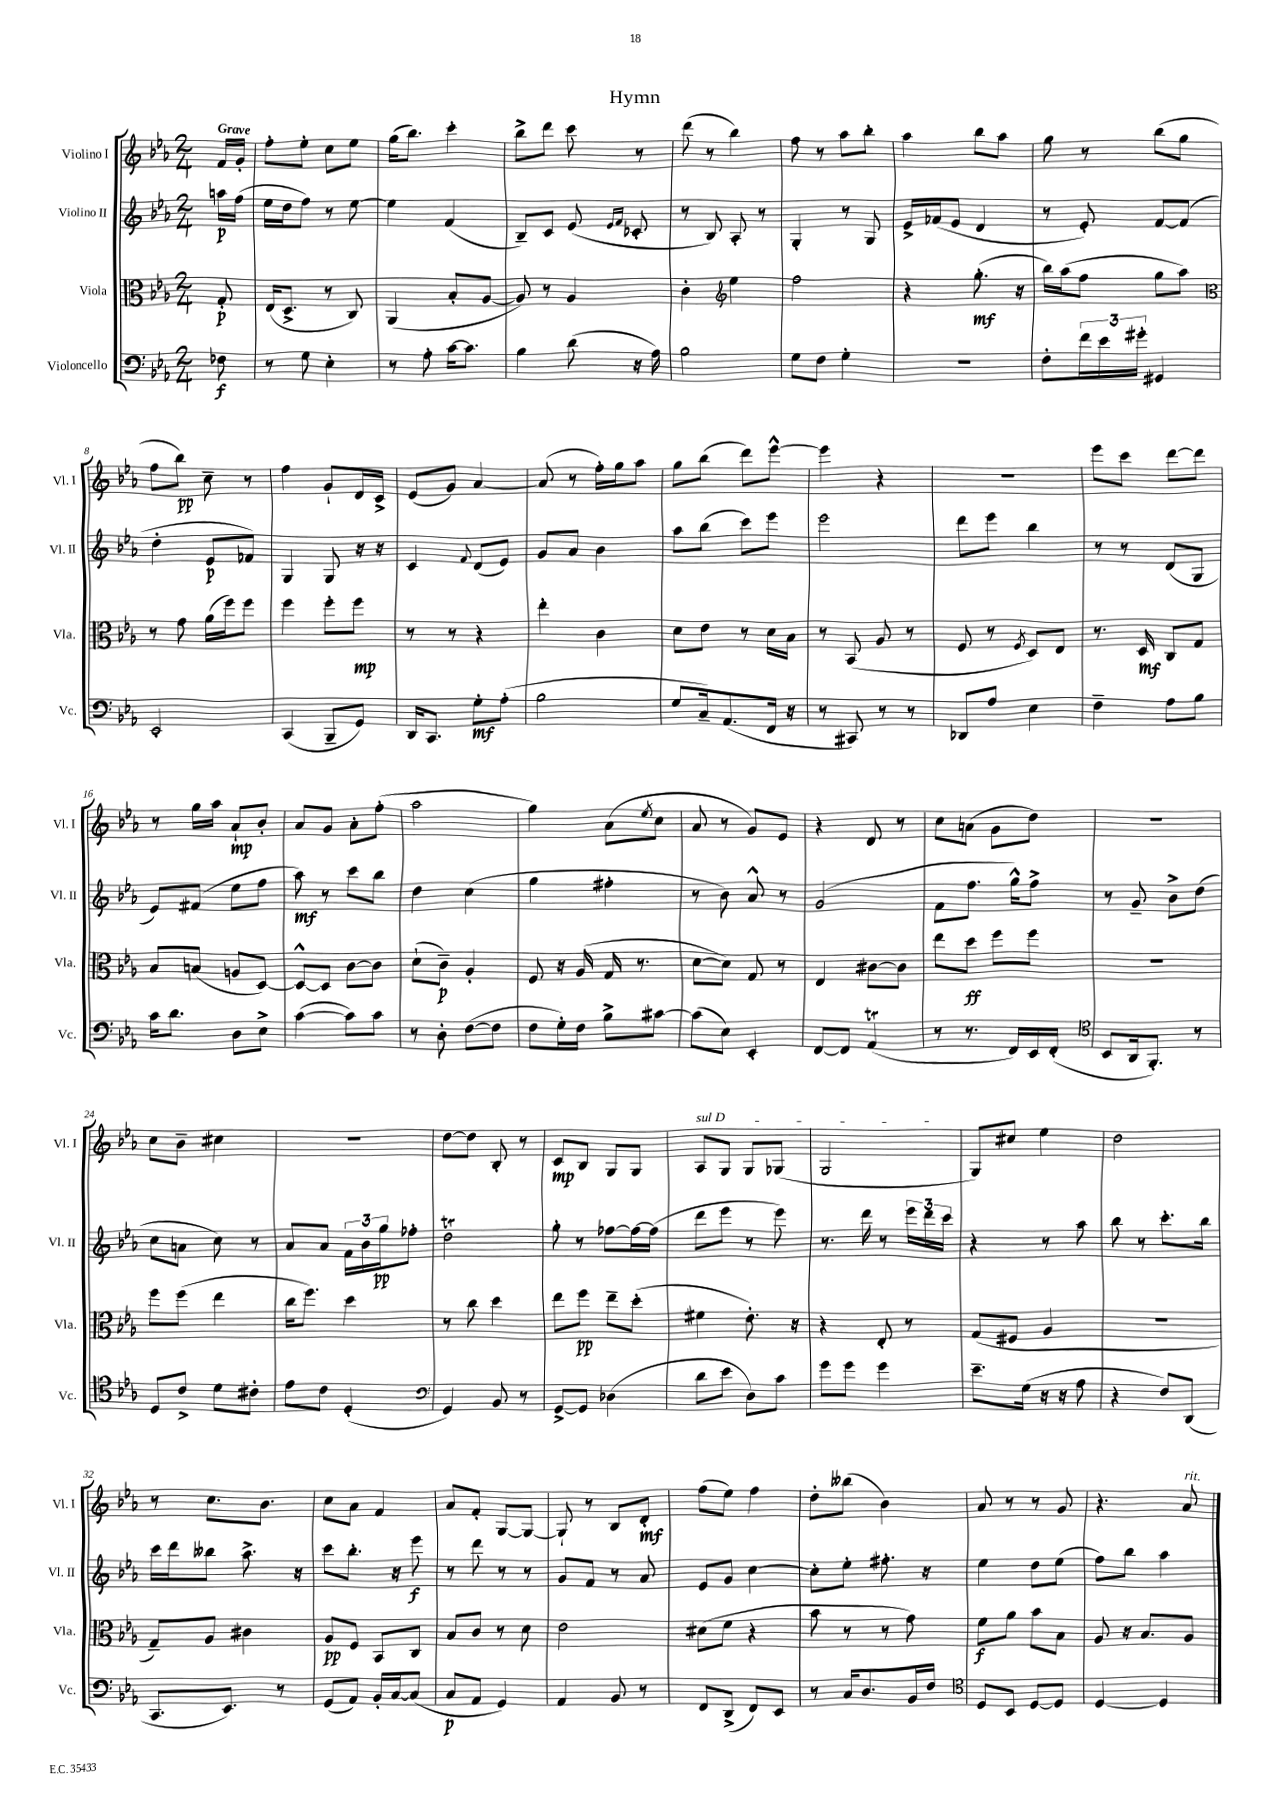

**kern	**kern	**kern	**kern
*staff4	*staff3	*staff2	*staff1
*clefF4	*clefC3	*clefG2	*clefG2
*k[b-e-a-]	*k[b-e-a-]	*k[b-e-a-]	*k[b-e-a-]
*M2/4	*M2/4	*M2/4	*M2/4
8F-\	8G'/	16aa\LL	16f/LL
.	.	(16ff\JJ	16g'/JJ
=	=	=	=
8r	(16E-/LK	16ee-\LL	8ff'\L
.	8.D^/J	16dd\J	.
8G\	.	8ff\J)	8ee-'\J
4E-'\	8r	8r	8cc\L
.	8C/)	[8ee-\	8ee-\J
=	=	=	=
8r	(4AA-/	4ee-\]	(16gg\LK
.	.	.	8.bb-\J)
8A-'\	.	.	.
[16c\LK	8B-'/L	(4f/	4ccc'\
8.c\]J	.	.	.
.	[8A-/J	.	.
=	=	=	=
4B-\	8A-/])	8B-~/L)	8bb-^\L
.	8r	8c/J	8ddd\J
(8d\	4A-/	(8e-/	8ccc\
.	.	16qqe-/LL	.
.	.	16qqf/JJ	.
16r	.	8c-'/	8r
16A-\)	.	.	.
=	=	=	=
2B-\	4c'\	8r	(8ddd\
.	.	8B-/)	8r
*	*clefG2	*	*
.	4ee-\	8A-'/	4bb-\)
.	.	8r	.
=	=	=	=
8G\L	2ff\	4G'/	8ff\
8F\J	.	.	8r
4G'\	.	8r	8aa-\L
.	.	8G/	8bb-'\J
=	=	=	=
2r	4r	16e-^/LL	4aa-\
.	.	(16f-/J	.
.	.	8e-/J	.
.	(8.gg'\	4d/	8bb-\L
.	.	.	8aa-\J
.	16r	.	.
=	=	=	=
8F'\L	16bb-\LL)	8r	8gg\
.	(16aa-\J	.	.
24f\L	8ff\J	8e-'/)	8r
24e-\	.	.	.
24g#'\JJ	.	.	.
4GG#/	8gg\L	[8f/L	(8bb-\L
.	8aa-\J)	(8f/]J	8gg\J
=	=	=	=
*	*clefC3	*	*
2EE-'/	8r	4dd'\	8ff\L
.	8g\	.	8bb-\J)
.	(16a-\LL	8e-/L	8cc~\
.	16ff\J)	.	.
.	8ff\J	8f-/J)	8r
=	=	=	=
(4CC/	4ff\	4G/	4ff\
8BBB-~/L	8ff'\L	8G/	8g`/L
8GG/J)	8ff\J	16r	16d/L
.	.	16r	16c^/JJ
=	=	=	=
16DD/LK	8r	4c/	(8e-/L
8.CC/J	.	.	.
.	8r	.	8g/J)
.	.	8qqf/	.
8G'\L	4r	(8d/L	[4a-/
(8A-'\J	.	8e-/J)	.
=	=	=	=
2B-\	4ee-'\	8g/L	(8a-/]
.	.	8a-/J	8r
.	4c\	4b-\	16ff'\LL)
.	.	.	16gg\J
.	.	.	8aa-\J
=	=	=	=
8G/L	8d\L	8aa-\L	8gg\L
16C~/k)	8e-\J	(8bb-\J	(8bb-\J
(8.AA-/	.	.	.
.	8r	8ccc\L)	8ddd\L)
16FF/Jk	16d\LL	8eee-\J	[8eee-^^\J
16r	16B-\JJ	.	.
=	=	=	=
8r	8r	2eee-\	4eee-\]
8CC#/)	(8BB-/	.	.
8r	8A-/	.	4r
8r	8r	.	.
=	=	=	=
8DD-/L	8F/	8ddd\L	2r
8A-/J	8r	8eee-\J	.
.	8qF/	.	.
4E-\	8D/L)	4bb-\	.
.	8E-/J	.	.
=	=	=	=
4F~\	8.r	8r	8eee-\L
.	.	8r	8ccc\J
.	16D/	.	.
8A-\L	8C/L	(8d/L	[8ddd\L
8B-\J	8G/J	8G/J	8ddd\]J
=	=	=	=
16c\LK	8B-/L	8e-/L)	8r
8.d\J	.	.	.
.	(8B/J	(8f#/J	16gg\LL
.	.	.	16aa-\JJ
8D\L	8A/L	8ee-\L	8a-`/L
8E-^\J	[8D/J)	8ff\J	8b-'/J
=	=	=	=
([4c\	8D^^/_L	8aa-\)	8a-/L
.	8D/]J	8r	8g/J
8c\]L)	[8c\L	8ccc\L	8a-'\L
8c\J	8c\]J	8bb-\J	(8ff'\J
=	=	=	=
8r	(8d`\L	4dd\	2aa-\
8D'\	8c~\J)	.	.
([8F\L	4A-'/	(4cc\	.
8F\]J	.	.	.
=	=	=	=
8F\L	8F/	4gg\	4gg\)
16G'\L)	16r	.	.
16F\JJ	(16A-/	.	.
8B-^\L	16G/	4ff#'\	(8a-\L
.	8.r	.	.
.	.	.	8qee-/
[8c#\J	.	.	8cc\J
=	=	=	=
(8c#\]L	[8d\L	8r	8a-/
8E-\J)	8d\]J)	8b-\)	8r
4EE-'/	8G/	8a-^^/	8g/L)
.	8r	8r	8e-/J
=	=	=	=
[8FF/L	4E-/	(2g/	4r
8FF/]J	.	.	.
(4AA-/	[8c#\L	.	8d/
.	8c#\]J	.	8r
=	=	=	=
8r	8ee-\L	8f\L	8cc\L
8.r	8dd\J	8.ff\J	(8a\J
.	8ff\L	.	8g\L
16FF/LL)	.	16gg^^\LK)	.
16EE-/	8ff\J	8ff^\J	8dd\J)
(16FF'/JJ	.	.	.
=	=	=	=
*clefC4	*	*	*
8BB-/L	2r	8r	2r
16AA-/k	.	8g~/	.
8.FF'/J)	.	.	.
.	.	8b-^\L	.
8r	.	(8dd\J	.
=	=	=	=
8D/L	8ff\L	8cc\L	8cc\L
8c^/J	(8ff\J	8a\J	8b-~\J
8d\L	4ee-\	8cc\)	4cc#\
8c#'\J	.	8r	.
=	=	=	=
8e-\L	16cc\LK	8a-/L	2r
.	8.ff\J)	.	.
8c\J	.	8a-/J	.
(4D'/	4dd\	24f\LL	.
.	.	24b-\	.
.	.	24gg\J	.
.	.	8ff-'\J	.
=	=	=	=
*clefF4	*	*	*
4GG/)	8r	2dd\	[8dd\L
.	8cc\	.	8dd\]J
8BB-/	4dd\	.	8B-'/
8r	.	.	8r
=	=	=	=
[8GG^/L	8ee-\L	8gg'\	8c/L
8GG/]J	8ff\J	8r	8B-/J
(4D-\	8ee-~\L	[8ff-\L	8G/L
.	(8dd'\J	16ff-\_L	8G/J
.	.	(16ff-\]JJ	.
=	=	=	=
8d\L	4f#\	8ddd\L	8A-/L
8e-\J	.	8eee-\J	8G/J
8D\L)	8.e-'\)	8r	8G/L
8c\J	.	8eee-\)	(8G-/J
.	16r	.	.
=	=	=	=
8g\L	4r	8.r	2G/
8g\J	.	.	.
.	.	16ddd\	.
4g\	8E-'/	8r	.
.	8r	24eee-\LL	.
.	.	24ddd\	.
.	.	24ccc\JJ	.
=	=	=	=
8.e-~\L	(8G/L	4r	8G/L)
.	8F#/J	.	8cc#/J
(16G\Jk	.	.	.
16r	4A-/	8r	4ee-\
16r	.	.	.
8A-\	.	8aa-\	.
=	=	=	=
4r	2r	8bb-\	2dd\
.	.	8r	.
8F/L)	.	8.ccc'\L	.
(8DD/J	.	.	.
.	.	16bb-\Jk	.
=	=	=	=
8.CC/L	8G~/L)	16ccc\LL	8r
.	.	16ddd\J	.
.	8A-/J	8bb--\J	8.cc\L
8.EE-/J)	.	.	.
.	4c#\	8.aa-^\	.
.	.	.	8.b-\J
8r	.	.	.
.	.	16r	.
=	=	=	=
(8GG/L	8A-/L	8ccc\L	8cc\L
8AA-/J)	8F/J	8.bb-'\J	8a-\J
16BB-'/LL	8BB-/L	.	4f/
[16C/J	.	16r	.
(8C/]J	8C/J	8eee-\	.
=	=	=	=
8C/L	8B-/L	8r	8a-/L
8AA-/J	8c/J	8ddd\	8f'/J
4GG/)	8r	8r	[8G/L
.	8d\	8r	8G/_J
=	=	=	=
4AA-/	2e-\	8g/L	8G`/]
.	.	8f/J	8r
8BB-/	.	8r	8B-/L
8r	.	8a-/	8d'/J
=	=	=	=
8FF/L	(8d#\L	8e-/L	(8ff\L
(8DD^/J	8f\J	8g/J	8ee-\J)
8FF/L)	4r	[4cc\	4ff\
8EE-/J	.	.	.
=	=	=	=
8r	8b-\	8cc'\]L	8dd'\L
16C/LK	8r	8ee-'\J	(8bb--\J
8.D/	.	.	.
.	8r	8.ff#'\	4b-\)
16BB-/L	8g\)	.	.
16F/JJ	.	16r	.
=	=	=	=
*clefC4	*	*	*
8D/L	8f\L	4ee-\	8a-/
8BB-/J	8a-\J	.	8r
[8D/L	8b-\L	8dd\L	8r
8D/]J	8B-\J	(8ee-\J	8g/
=	=	=	=
[4D/	8A-/	8ff\L)	4.r
.	16r	8bb-\J	.
.	8.B-/L	.	.
4D/]	.	4aa-\	.
.	8A-/J	.	8a-/
==	==	==	==
*-	*-	*-	*-
